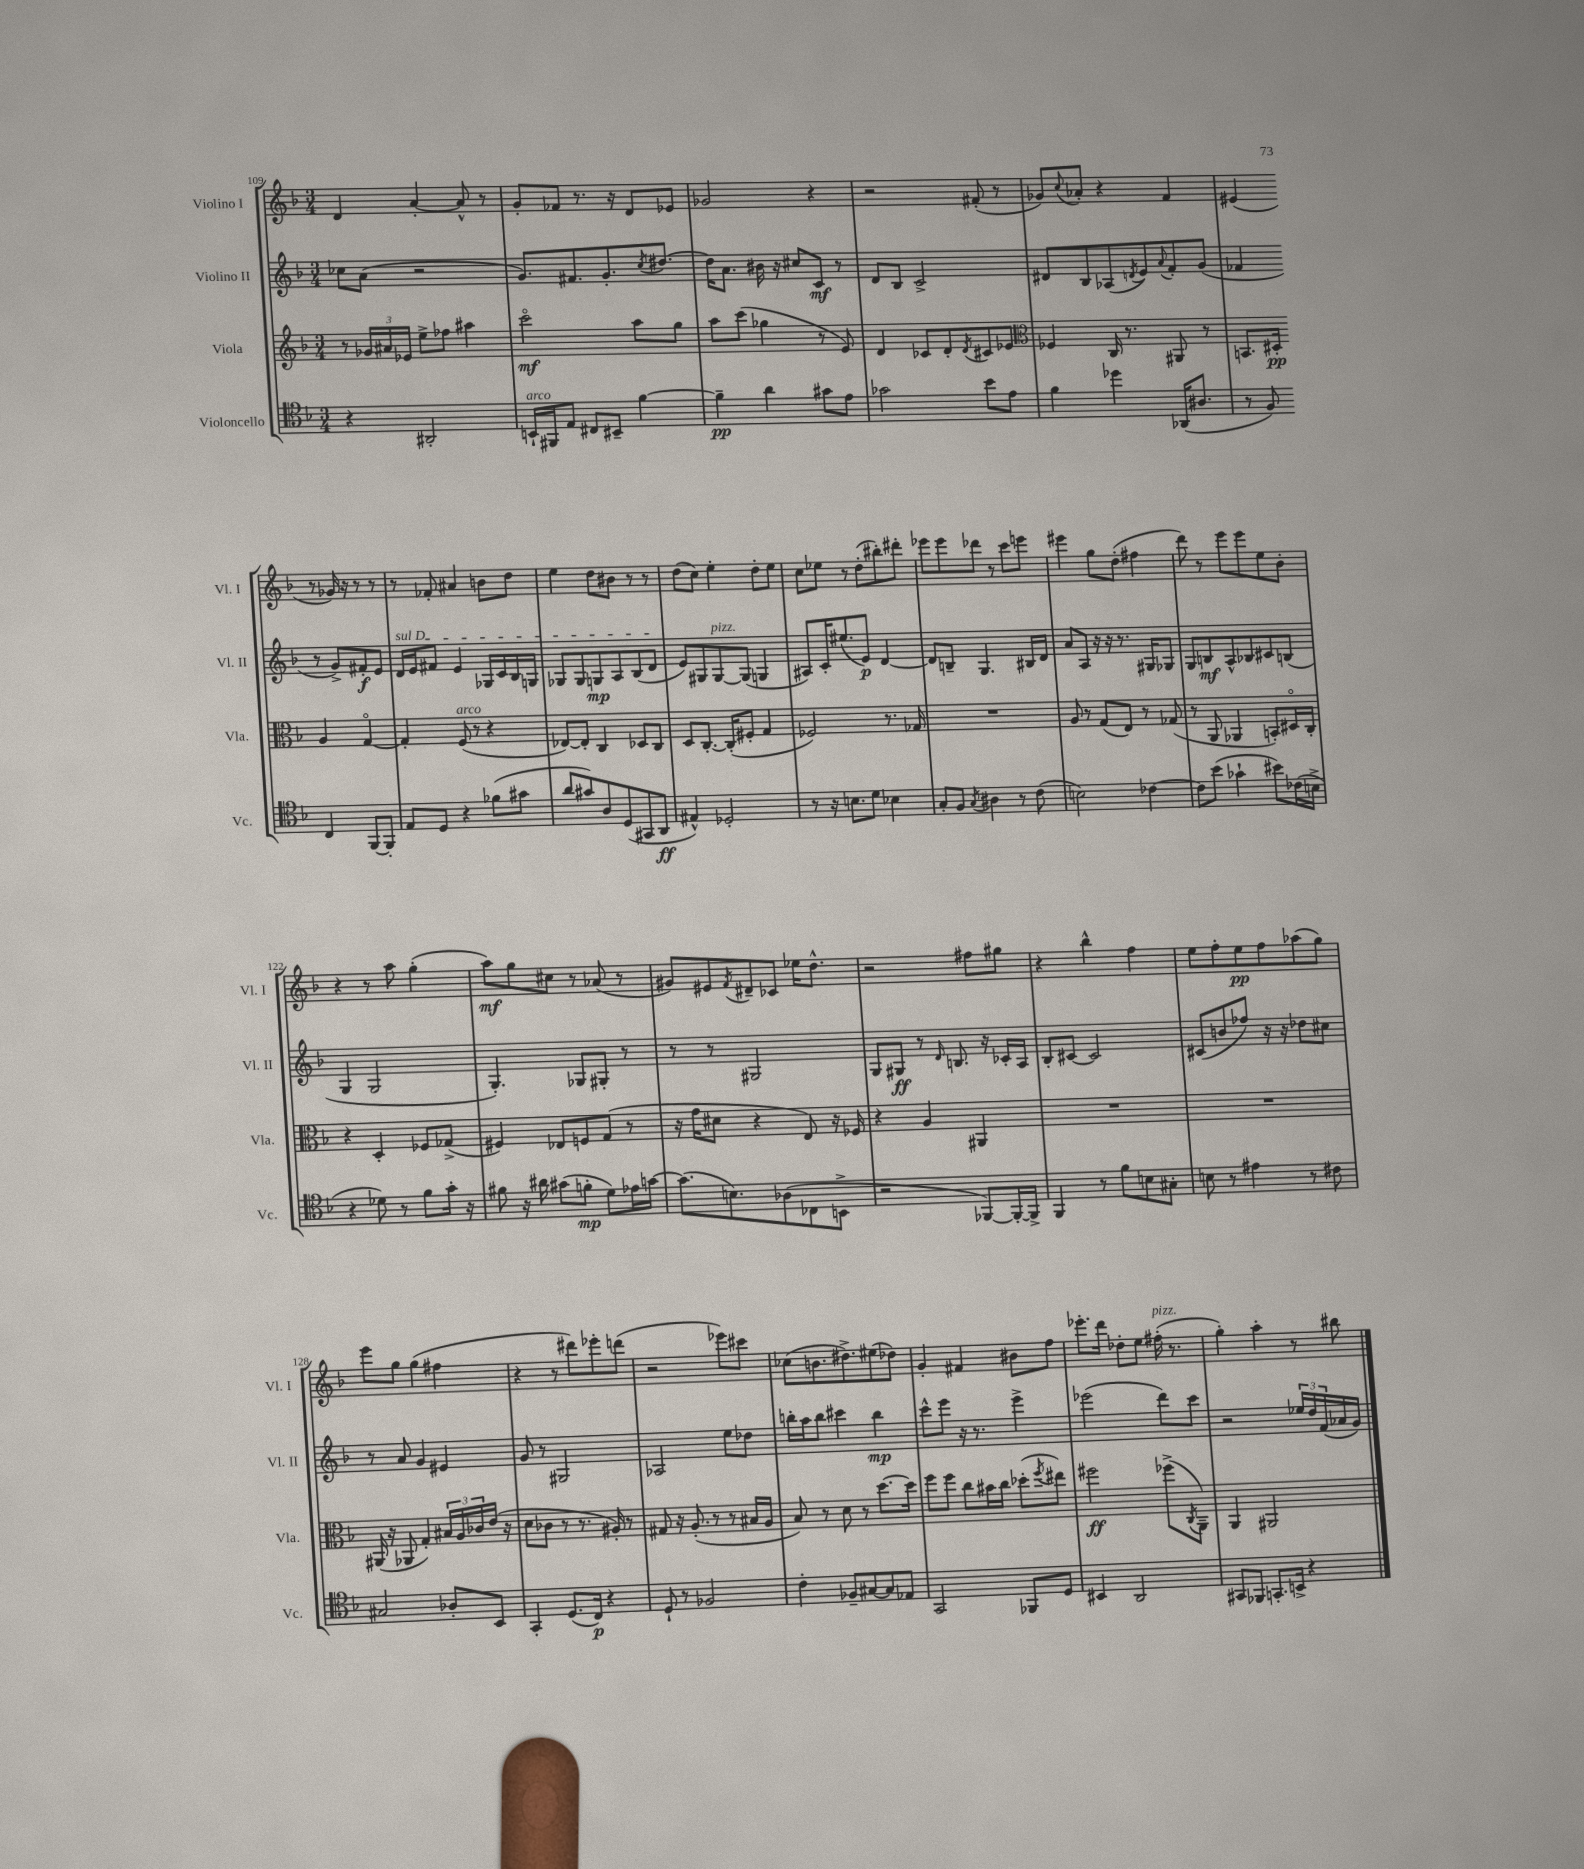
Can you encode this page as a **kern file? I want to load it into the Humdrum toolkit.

**kern	**kern	**kern	**kern
*staff4	*staff3	*staff2	*staff1
*clefC4	*clefG2	*clefG2	*clefG2
*k[b-]	*k[b-]	*k[b-]	*k[b-]
*M3/4	*M3/4	*M3/4	*M3/4
4r	8r	8cc-\L	4d/
.	24g-/LL	(8a\J	.
.	24a#/	.	.
.	24e-/JJ	.	.
2AA#'/	8ee^\L	2r	[4a'/
.	8ff-\J	.	.
.	4aa#\	.	8a^^/]
.	.	.	8r
=	=	=	=
16BB`/LL	2ccco\	8.g/L)	8g'/L
16FF#/J	.	.	.
8E/J	.	.	8f-/J
.	.	8.f#/	.
8C#/L	.	.	8.r
8BB#~/J	.	8.g'/	.
.	.	.	16r
[4f\	8aa\L	.	8d/L
.	.	8qcc/	.
.	.	[8.dd#/J	.
.	8gg\J	.	8e-/J
=	=	=	=
4f~\]	8aa\L	16dd#\]LK	2g-/
.	.	8.a\J	.
.	(8ccc\J	.	.
4a\	4gg-\	16b#\	.
.	.	16r	.
.	.	8cc#/L	.
8g#\L	8r	8c/J	4r
8e\J	8e/)	8r	.
=	=	=	=
2g-\	4d/	8d/L	2r
.	.	8B-/J	.
.	8c-/L	2c^/	.
.	8d'/	.	.
.	8qd/	.	.
8b-\L	8c#/	.	(8f#'/
8e\J	8e-/J	.	8r
=	=	=	=
*	*clefC3	*	*
4f\	4F-/	8d#/L	8g-/L)
.	.	.	8qqcc/
.	.	8B-/	8a-'/J
4dd-\	16C/	(8A-/	4r
.	8.r	.	.
.	.	8qd/	.
.	.	8e/)	.
.	.	8qqa/	.
(16AA-/LK	8AA#/	8f'/	4f/
8.A#/J	.	.	.
.	8r	(8g/J	.
=	=	=	=
8r	8.BB/L	4f-/	(4e#/
8F/)	.	.	.
.	16D#'/Jk	.	.
4C/	4A/	8r	8r
.	.	8g^/L)	16g-/)
.	.	.	16r
[8FF/L	[4Go/	8f#'/	8r
8FF'/]J	.	8e/J	8r
=	=	=	=
8E/L	4G'/]	16d/LL	8r
.	.	16e/J	.
8D/J	.	8f#/J	8f-'/
4r	(8F/	4e/	4a#/
.	8r	.	.
(8f-\L	4r	16G-/LL	8b\L
.	.	16c/	.
8g#\J	.	16B-/	8dd\J
.	.	16G/JJ	.
=	=	=	=
8a/L	[8E-/L)	8G-/L	4ee\
8g#/)	8E-'/]J	8G-/	.
8A/	4C/	8G/	8dd\L
(8D/	.	8A/	8b#\J
8GG#/	8D-/L	(8B-/	8r
8AA/J	8C/J	8d/J	8r
=	=	=	=
4E#^^/)	8D/L	8e/L)	(8dd\L
.	[8.C'/J	8G#/	8cc\J)
2D-'/	.	[8G#/	4ee'\
.	(16C'/]LK	.	.
.	8F#'/J	(8G#/]J	.
.	4G/	4G/	8dd'\L
.	.	.	8ee\J
=	=	=	=
8r	2F-/)	8A#/L)	8cc\L
16r	.	16c'/K	8ee-\J
8.B\L	.	(8.ee#/	.
.	.	.	8r
8d\J	.	8e/J)	(8dd'\L
4B-\	8.r	[4d/	8bb#'\)
.	.	.	8ddd#'\J
.	16G-/	.	.
=	=	=	=
8G'/L	2.r	8d/]L	8eee-\L
8F/J	.	8B~/J	8eee-\
8qG/	.	.	.
4A#\	.	4.G/	8ddd-\J
.	.	.	8r
8r	.	.	8ccc\L
(8c\	.	16B#/LL	8eee\J
.	.	16d/JJ	.
=	=	=	=
2B\)	8A/	8a/L	4eee#\
.	8r	8A/J	.
.	(8G/L	16r	8gg\L
.	.	16r	.
.	8E/J)	8.r	(8dd'\J
[4c-\	8r	.	4ff#\
.	.	16G#/LK	.
.	(8G-/	8G-/J	.
=	=	=	=
8c-\]L	8r	8G/L	8ddd\)
(8b-\J	8AA/	8B/	8r
4g-`\	4AA-/	8A^^/	8eee\L
.	.	8B-/	8eee\
8b#\L)	8BB'/L)	8c#/	8ee\
(16c-\L	16D#o/L	(8B/J	8b-'\J
16B^\JJ	16C'/JJ	.	.
=	=	=	=
4r	4r	4G/	4r
8d-\)	4D'/	2G/	8r
8r	.	.	8aa\
8f\L	8F-/L	.	(4gg'\
16g'\Jk	(8G-^/J	.	.
16r	.	.	.
=	=	=	=
8f#\	4F#/)	4.G'/)	8aa\L)
16r	.	.	8gg\
16a#\	.	.	.
(8g#\L	8E-/L	.	8cc#\J
8f'\J	8F/	8G-/L	8r
8d\L)	(8G/J	8G#'/J	(8a-/
16e-\L	8r	8r	8r
[16g\JJ	.	.	.
=	=	=	=
(8.g\]L	16r	8r	8g#/L)
.	16g\LK	.	.
.	8d#\J	8r	8e#/
8.B\)	.	.	.
.	.	.	8qf/
.	4r	2G#/	8d#~/
(8A-\	.	.	8c-/J
8C-\	8E/)	.	16ee-\LK
.	.	.	8.dd^^\J
8BB^\J	16r	.	.
.	16F-/	.	.
=	=	=	=
2r	4r	8G/L	2r
.	.	8G#/J	.
.	4A/	8r	.
.	.	16qqd/	.
.	.	8.B/	.
[8FF-/L)	4AA#/	.	8ff#\L
.	.	16r	.
16FF-'/_L	.	16c-'/LL	8gg#\J
16FF-^/]JJ	.	16A/JJ	.
=	=	=	=
4FF/	2.r	8B-'/L	4r
.	.	[8c#/J	.
8r	.	2c#/]	4bb-^^\
8f\L	.	.	.
8B\	.	.	4ff\
8G#'\J	.	.	.
=	=	=	=
8B\	2.r	(8c#/L	8ee\L
8r	.	8b/	8ff'\
4e#\	.	8ff-/J)	8ee\
.	.	16r	8ff\
.	.	16r	.
8r	.	8dd-\L	(8aa-\
8c#\	.	8cc#\J	8gg\J)
=	=	=	=
2G#/	(16AA#/	8r	8eee\L
.	16r	.	.
.	8AA-/	8a/	8gg\J
.	4G'/)	4g/	(4gg\
8A-'/L	24B#/LL	4e#/	4ff#\
.	24A/	.	.
.	24c-/	.	.
8BB-/J	(16e/JJ	.	.
.	16r	.	.
=	=	=	=
4GG'/	8d\L	8g/	4r
.	8c-\J	8r	.
(8.D/L	8r	2G#/	8r
.	8.r	.	8ddd#\L)
16C/Jk)	.	.	.
4r	.	.	8eee-'\
.	16A#'/)	.	.
.	8r	.	(8ddd\J
=	=	=	=
8D`/	8G#/	2A-/	2r
8r	16r	.	.
.	(8.A'/	.	.
2F-/	.	.	.
.	8r	.	.
.	8r	8ee\L	8eee-\L)
.	16B#/LL	8dd-\J	8ccc#\J
.	16A/JJ	.	.
=	=	=	=
4c'\	8B-/)	16bb'\LL	(8cc-\L
.	.	16aa\J	.
.	8r	8bb\J	8.b\
8F-~/L	8d\	4ccc#\	.
.	.	.	8.dd#^\)
[8G#/	8r	.	.
8G#/]	[8.dd\L	4bb\	(8ee#\
8E-/J	.	.	8dd-\J)
.	16dd\]Jk	.	.
=	=	=	=
2GG/	8ff\L	8ccc^^\L	4g'/
.	8ff\J	8eee\J	.
.	8cc\L	16r	4f#/
.	.	8.r	.
.	16b#\L	.	.
.	16cc\JJ	.	.
8FF-/L	(8dd-'\L	4eee^\	8b#\L
.	8qff/	.	.
8D/J	8ee#\J)	.	8ff\J
=	=	=	=
4BB#/	2ff#\	(2eee-\	8.eee-'\L
.	.	.	16ddd\Jk
2AA/	.	.	8dd-'\L
.	.	.	8ee\J
.	(8ff-^\L	8ddd\L)	(16ff#'\
.	.	.	8.r
.	8qC/	.	.
.	8AA~\J)	8ccc\J	.
=	=	=	=
8GG#/L	4AA/	2r	4gg'\)
8FF-/J	.	.	.
8.GG'/L	2AA#/	.	4aa'\
16BB^/Jk	.	.	.
4r	.	24ee-/LL	8r
.	.	24dd/	.
.	.	(24f/	.
.	.	16a-/	8bb#\
.	.	16g/JJ)	.
==	==	==	==
*-	*-	*-	*-
